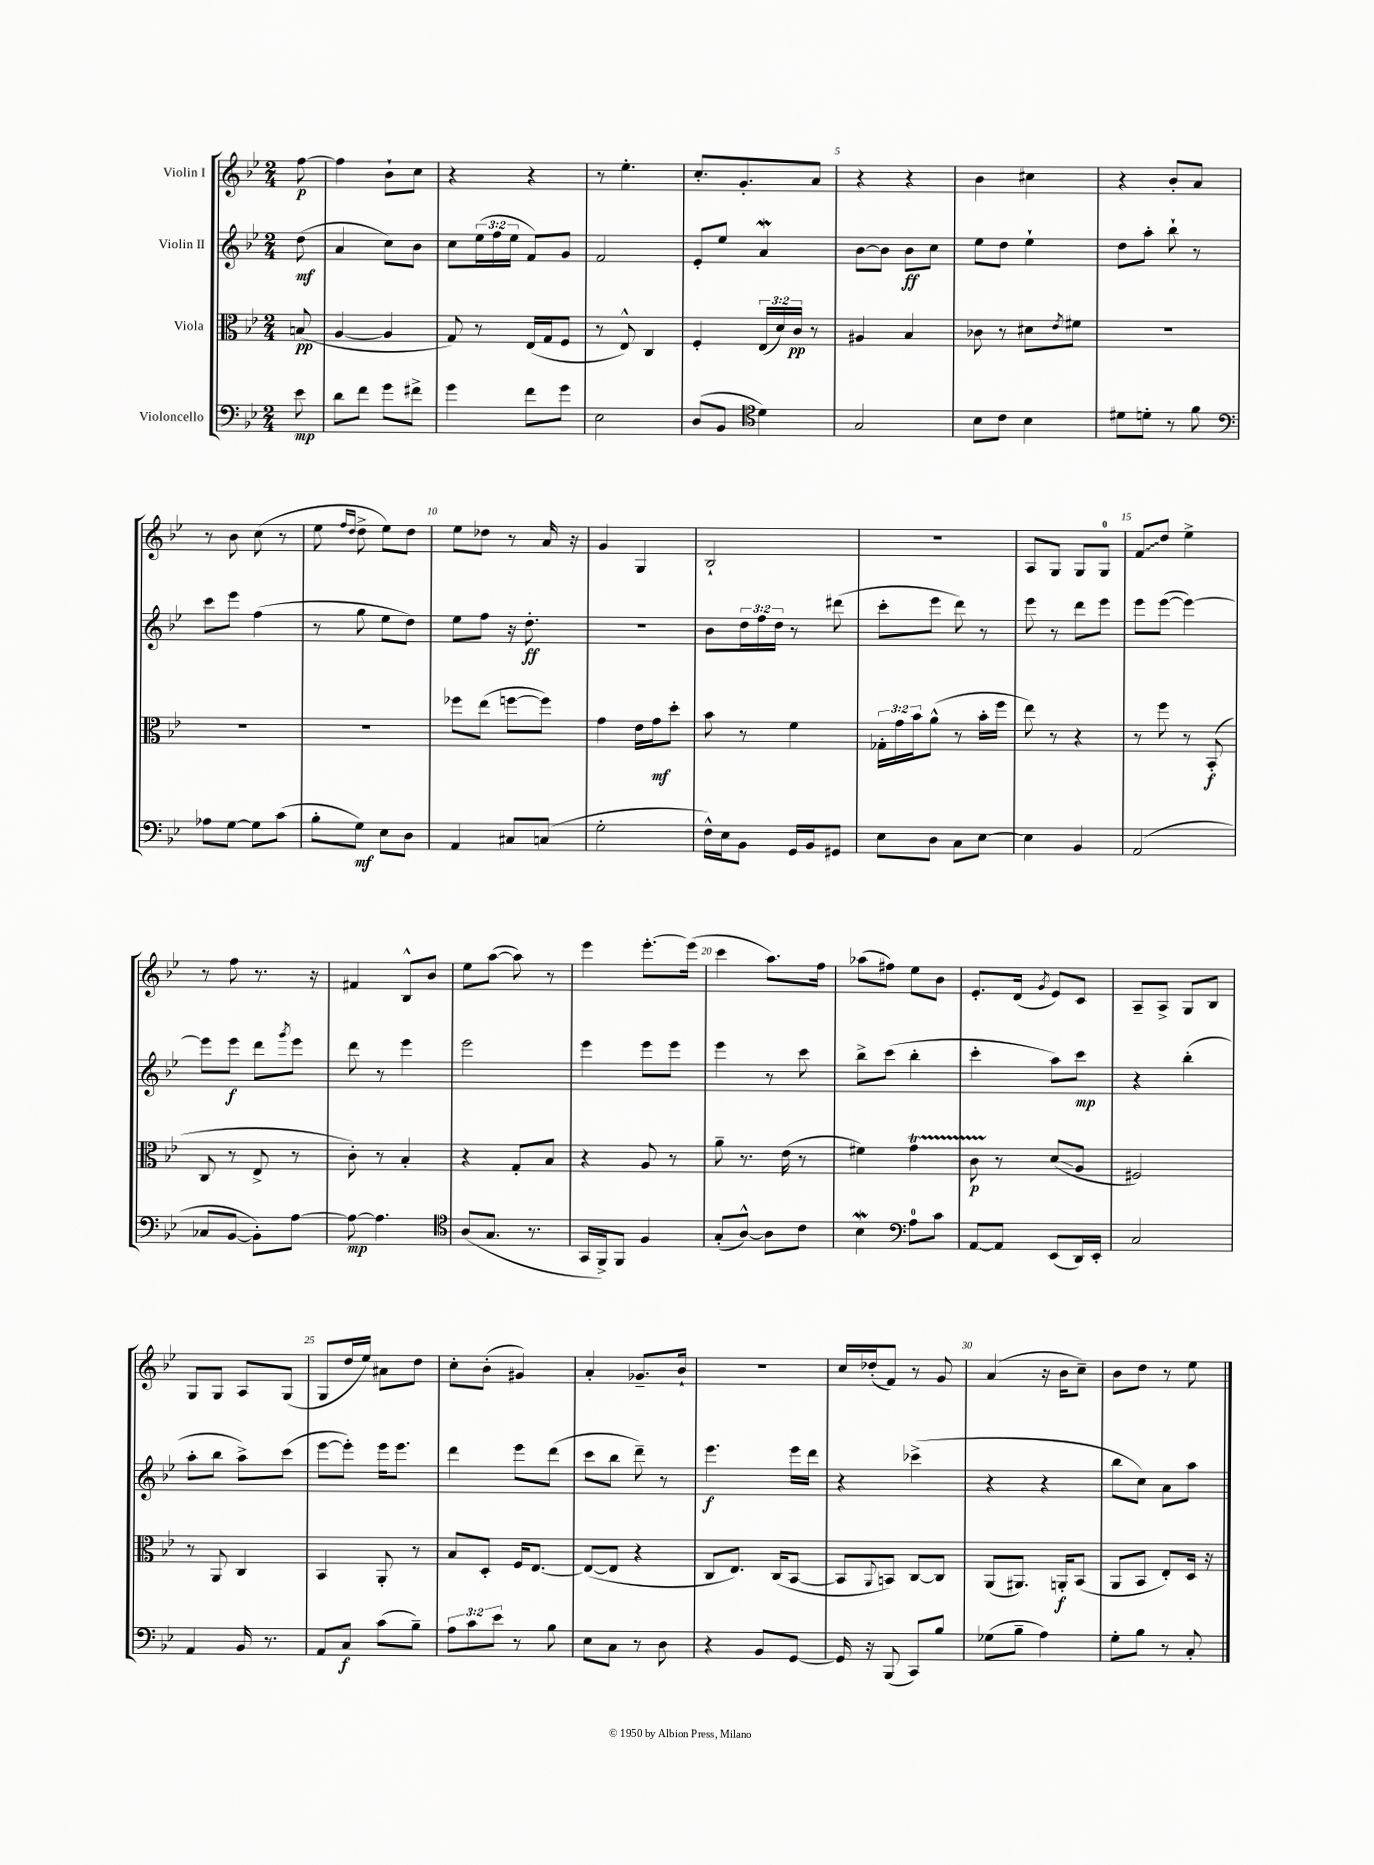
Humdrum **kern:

**kern	**kern	**kern	**kern
*staff4	*staff3	*staff2	*staff1
*clefF4	*clefC3	*clefG2	*clefG2
*k[b-e-]	*k[b-e-]	*k[b-e-]	*k[b-e-]
*M2/4	*M2/4	*M2/4	*M2/4
8e-	(8B	(8dd	[8ff
=	=	=	=
8d	[4A	4a	4ff]
8f	.	.	.
8g	4A]	8cc)	8b-`
8f#^	.	8b-	8cc
=	=	=	=
4g	8G)	8cc	4r
.	8r	(24ee-	.
.	.	24ff	.
.	.	24ee-	.
8f	(16E-	8f)	4r
.	16G	.	.
8g	8F	8g	.
=	=	=	=
2E-	8r	2f	8r
.	8E-^^)	.	4.ee-'
.	4C	.	.
=	=	=	=
(8D	4F'	8e-'	8.cc'
8BB-	.	8ee-	.
.	.	.	8.g'
*clefC4	*	*	*
4d)	(24E-	4a	.
.	24d)	.	.
.	24c	.	.
.	8r	.	8a
=	=	=	=
2G	4A#	[8b-	4r
.	.	8b-]	.
.	4B-	8b-	4r
.	.	8cc	.
=	=	=	=
8B-	8c-	8ee-	4b-
8c	8r	8dd	.
4B-	8d#	4ee-`	4cc#
.	8qe-	.	.
.	8f#	.	.
=	=	=	=
8d#	2r	8dd	4r
8d'	.	8aa'	.
8r	.	8bb-`	8b-'
8f	.	8r	8a
=	=	=	=
*clefF4	*	*	*
8A-	2r	8ccc	8r
[8G	.	8eee-	8b-
8G]	.	(4ff	(8cc
(8c	.	.	8r
=	=	=	=
8B-'	2r	8r	8ee-
.	.	.	16qqff
.	.	.	16qqdd
8G)	.	8gg	8dd^
8E-	.	8ee-	8ee-)
8D	.	8dd)	8dd
=	=	=	=
4AA	8ff-	8ee-	8ee-
.	(8ee-	8ff	8dd-
8C#	[8ff	16r	8r
.	.	8.dd'	.
(8C	8ff])	.	16a
.	.	.	16r
=	=	=	=
2G'	4g	2r	4g
.	16e-	.	4G
.	16g	.	.
.	8dd'	.	.
=	=	=	=
16F^^)	8b-	8b-	2B-`
16E-	.	.	.
8BB-	8r	24dd	.
.	.	24ff	.
.	.	24dd	.
16GG	4f	8r	.
16BB-	.	.	.
8GG#	.	(8ddd#	.
=	=	=	=
8E-	24G-'	8ccc'	2r
.	24g	.	.
.	24b-	.	.
8D	(8a^^	8eee-	.
8C	8r	8ddd)	.
[8E-	16b-'	8r	.
.	16ff	.	.
=	=	=	=
4E-]	8ee-)	8eee-	8A
.	8r	8r	8G
4BB-	4r	8ddd	8G
.	.	8eee-	8G
=	=	=	=
(2AA	8r	8eee-	8f
.	8ff	([8eee-	8dd
.	8r	4eee-_)	4ee-^
.	(8BB-'	.	.
=	=	=	=
8C-	8C	8eee-]	8r
[8BB-	8r	8eee-	8ff
8BB-'])	8E-^	8ddd	8.r
.	.	8qggg	.
[8A	8r	8eee-	.
.	.	.	16r
=	=	=	=
8A_	8c')	8ddd	4f#
4.A]	8r	8r	.
.	4B-'	4eee-	8B-^^
.	.	.	8b-
=	=	=	=
*clefC4	*	*	*
(8A	4r	2eee-	8ee-
8.G	.	.	([8aa
.	8G'	.	8aa])
8.r	.	.	.
.	8B-	.	8r
=	=	=	=
16GG	4r	4eee-	4eee-
16FF^)	.	.	.
8FF	.	.	.
4F	8A	8eee-	[8.eee-'
.	8r	8eee-	.
.	.	.	(16eee-]
=	=	=	=
(8G'	8a~	4eee-	4ccc
[8A^^)	8.r	.	.
8A]	.	8r	8.aa)
.	(16e-	.	.
8c	8r	8ccc	.
.	.	.	16ff
=	=	=	=
4B-	4f#)	8bb-^	(8aa-
.	.	(8ccc	8ff#)
*clefF4	*	*	*
8A	4g	4bb-'	8ee-
8c	.	.	8b-
=	=	=	=
[8AA	8c	4ccc'	8.e-'
8AA]	8r	.	.
.	.	.	(16d
.	.	.	8qg
(8EE-	(8d	8aa)	8e-)
16DD)	8A	8ccc	8c
16EE-'	.	.	.
=	=	=	=
2C	2F#)	4r	8A~
.	.	.	8A^
.	.	(4bb-'	8G
.	.	.	8B-
=	=	=	=
4AA	8r	8aa'	8G
.	8AA	8bb-	8G
16BB-	4C	8aa^)	8A
8.r	.	.	.
.	.	(8ccc	(8G
=	=	=	=
8AA	4BB-	[8eee-	8G
8C	.	8eee-'])	16dd
.	.	.	16ee-)
(8c	8AA'	16eee-	8a#
.	.	8.eee-	.
8B-~)	8r	.	8dd
=	=	=	=
12A	8B-	4ddd	8cc'
12c	.	.	.
.	8D'	.	(8b-'
12e-	.	.	.
8r	16F	8eee-	4g#)
.	[8.E-	.	.
8B-	.	(8ddd	.
=	=	=	=
8E-	(8E-_	8ccc	4a'
8C	8E-]	8bb-	.
8r	4r	8ddd~)	8.g-~
8D	.	8r	.
.	.	.	16b-`
=	=	=	=
4r	8C	4.eee-	2r
.	8.E-)	.	.
8BB-	.	.	.
.	(16C	.	.
[8GG	[8BB-	16eee-	.
.	.	16ddd	.
=	=	=	=
16GG]	8BB-]	4r	16cc
16r	.	.	(16dd-'
.	8qqAA	.	.
(8BBB-	8BB)	.	8f)
8CC)	[8C	(4ccc-^	8r
8B-	8C]	.	8g
=	=	=	=
(8G-	(8AA	4r	(4a
8B-~	8.AA#)	.	.
4A)	.	4r	16r
.	16AA'	.	16b-
.	(8BB-	.	8cc~)
=	=	=	=
8G'	8AA	8bb-	8b-
8B-	8BB-	8cc)	8dd
8r	8E-')	8a	8r
8C'	16D	8aa	8ee-
.	16r	.	.
==	==	==	==
*-	*-	*-	*-
